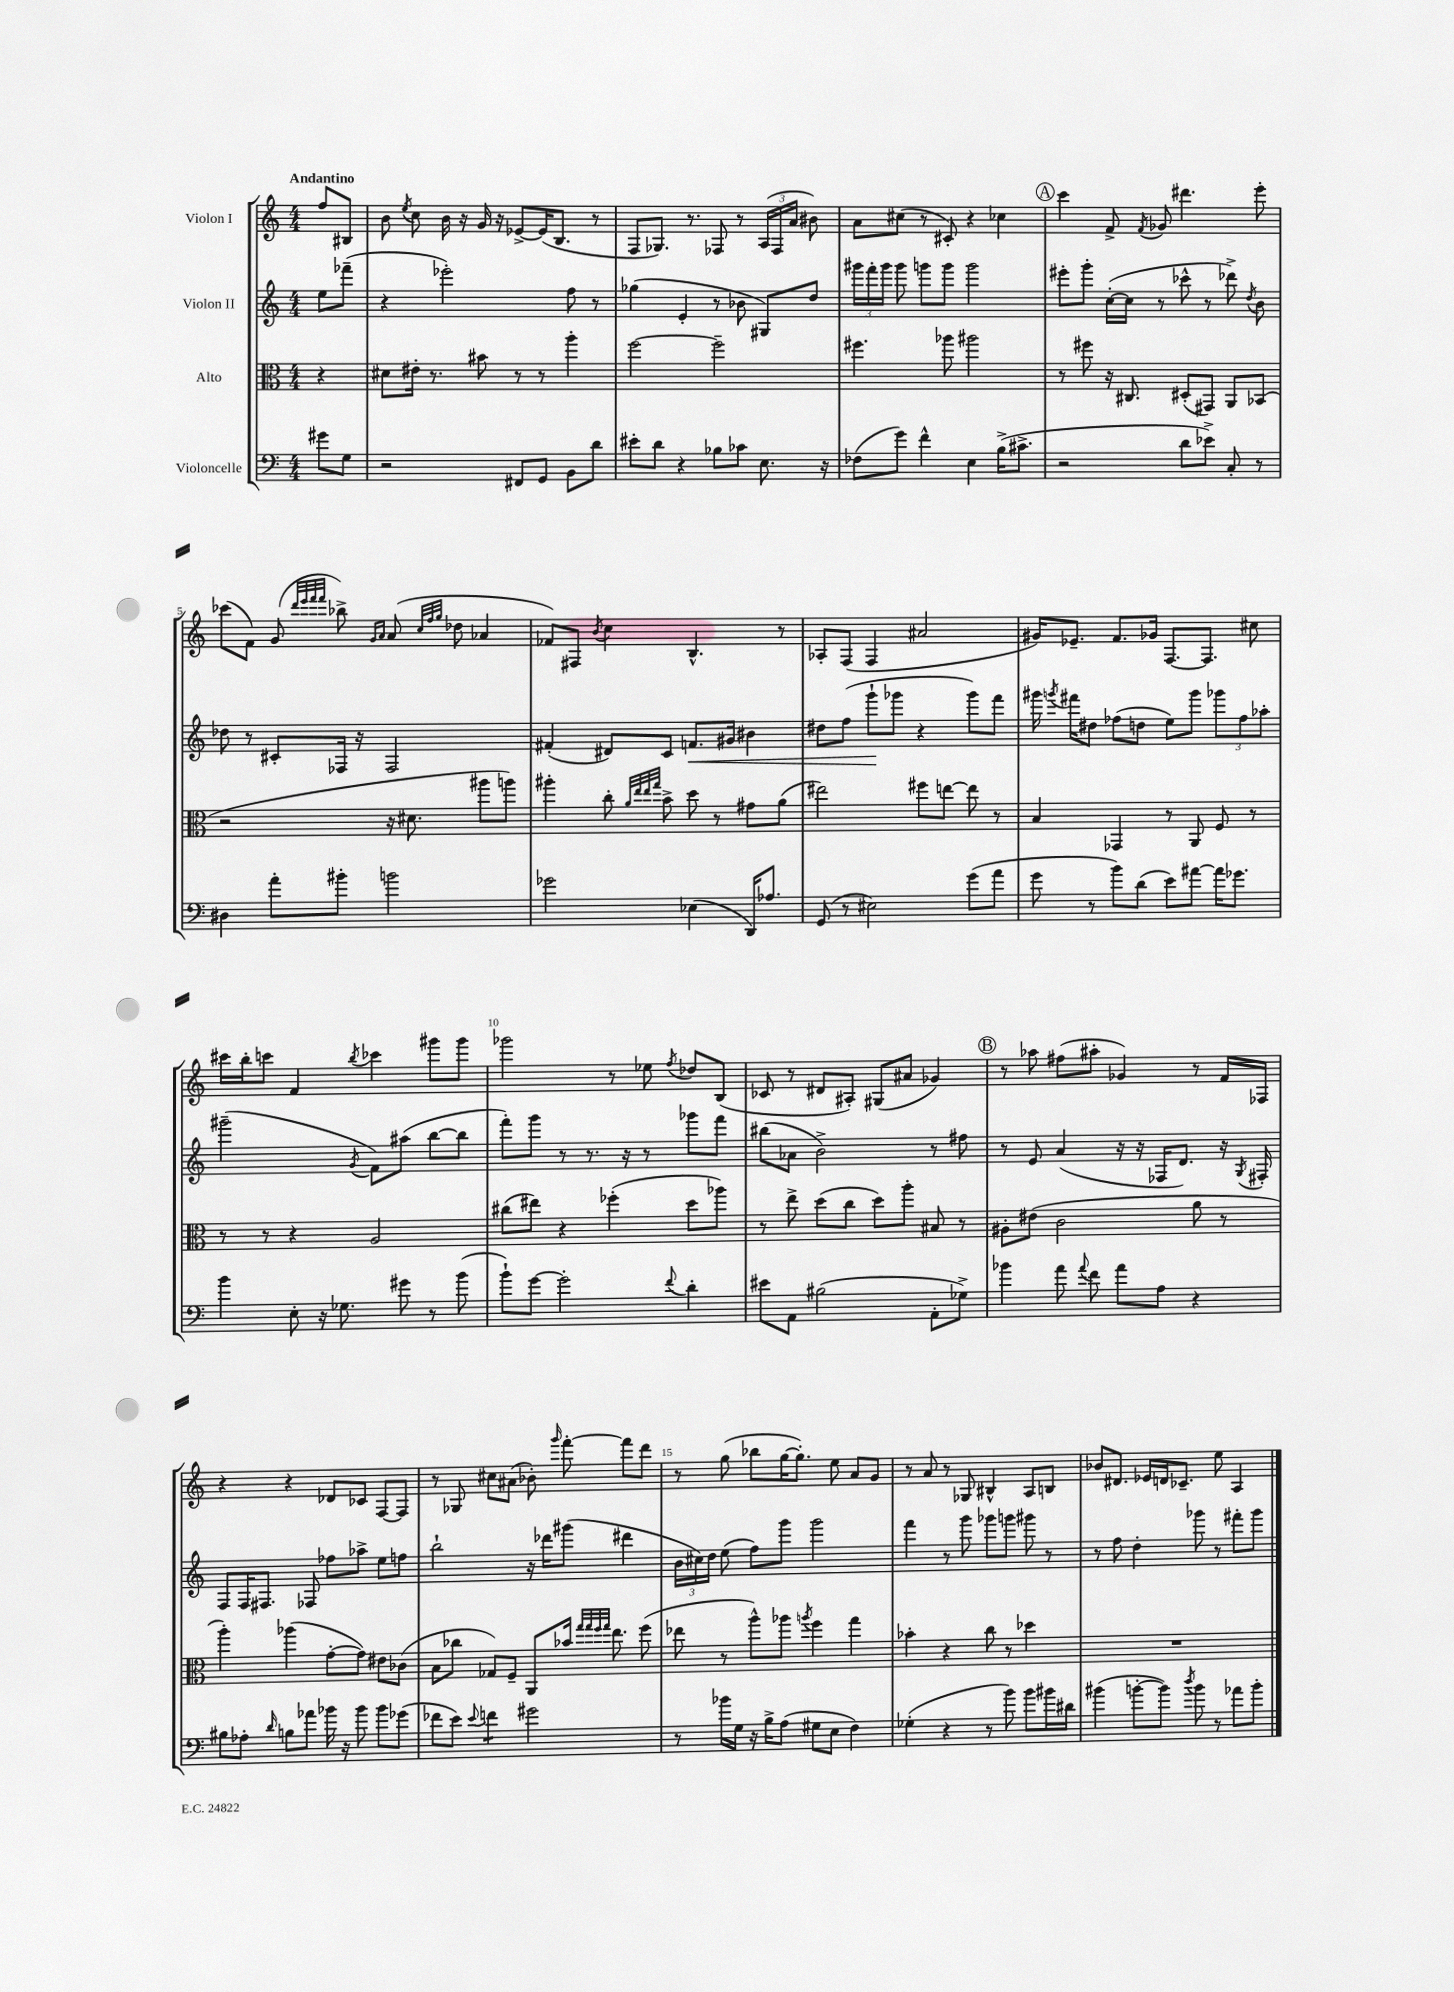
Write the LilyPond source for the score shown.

<<
\new StaffGroup <<
\new Staff = "s0" \with { instrumentName = "Violon I" } {
    \clef treble \key c \major \numericTimeSignature \time 4/4 \partial 4 \tempo "Andantino"
    \autoBeamOff f''8[ bis8] |
    b'8 \acciaccatura { e''8 } c''8 b'16 r16 g'16 r16 ees'8[~-> ees'16( b8.] r8 |
    f8[ ges8.]) r8. fes8 r8 \tuplet 3/2 { a16[( fes16 a'16] } bis'8) |
    a'8[ cis''8]( r8 cis'8-.) r4 ces''4 |
    \mark \markup { \circle "A" } c'''4 f'8-> \acciaccatura { f'8 } ges'8 dis'''4. e'''8-. |
    ces'''8[( f'8]) g'8( \grace { d'''32[ e'''32 f'''32 f'''32] } bes''8->) \grace { g'16[ a'16] } a'8( \grace { c''32[ f''32 g''32] } des''8 aes'4 |
    fes'8[) fis8] \acciaccatura { b'8 } c''4 b4.-^ r8 |
    aes8[-. f8]( f4 ais'2 |
    gis'16[) ees'8.]-- f'8.[ ges'16] f8.[~ f8.] cis''8 |
    cis'''16[ b''16-. c'''8] f'4 \acciaccatura { b''8 } ces'''4 gis'''8[ gis'''8] |
    ges'''2 r8 ees''8 \acciaccatura { f''8 } des''8[ b8]( |
    ces'8 r8 dis'8[ ais8]-.) gis8[( ais'8] ges'4) |
    \mark \markup { \circle "B" } r8 aes''8 fis''8[( ais''8]-. ges'4) r8 f'16[ fes16] |
    r4 r4 des'8[ ces'8] f8[~ f8] |
    r8 ges8 cis''8[ ais'8]( bes'8-.) \grace { g'''16 } f'''8~-. f'''8[ d'''8] |
    r8 g''8( bes''8[ g''16~ g''8.]-.) e''8 a'8[ g'8] |
    r8 a'8 r8 ges8 bis4-^ a8[ b8] |
    bes'8[ dis'8.] ees'16[ d'16 ces'8.]-- e''8 a4 \bar "|." |
}
\new Staff = "s1" \with { instrumentName = "Violon II" } {
    \clef treble \key c \major \numericTimeSignature \time 4/4 \partial 4
    \autoBeamOff e''8[ fes'''8]--( |
    r4 ees'''2-.) f''8 r8 |
    ges''4( e'4-. r8 bes'8 gis8[) d''8] |
    \tuplet 3/2 { gis'''16[ f'''16-. gis'''16] } gis'''8 g'''8[ g'''8] g'''2 |
    \mark \markup { \circle "A" } eis'''8[-. g'''8]-. c''16[~-.( c''16] r8 ces'''8-^ r8 des'''8->) \acciaccatura { d''8 } b'8 |
    des''8 r8 cis'8[-. fes16] r16 fes2 |
    fis'4-.( dis'8[) c'8] f'8.[\< gis'16] bis'4 |
    dis''8[ f''8]( g'''8[-!\! ges'''8] r4 ges'''8[) f'''8] |
    gis'''16 \acciaccatura { g'''8 } fis'''16[ dis''8] fes''8[( d''8] e''8[) g'''8] \tuplet 3/2 { ges'''8[ fes''8 aes''8]-. } |
    gis'''2--( \acciaccatura { g'8 } f'8[) ais''8]( b''8[~ b''8] |
    f'''8[-.) g'''8] r8 r8. r16 r8 ges'''8[ f'''8] |
    bis''8[( aes'8] b'2->) r8 fis''8 |
    \mark \markup { \circle "B" } r8 e'8 a'4( r16 r16 fes16[ d'8.]) r16 \acciaccatura { g8 } fis16-. |
    f8[ f16 fis8.] fes8 fes''8[ aes''8]-> e''8[ f''8] |
    b''2-! r16 des'''16[ gis'''8]( dis'''4 |
    \tuplet 3/2 { b'16[ cis''16) d''16] } e''8( f''8[) g'''8] g'''2 |
    f'''4 r8 g'''8 ges'''8[ g'''8] gis'''8 r8 |
    r8 f''8 d''4-. ges'''8 r8 fis'''8[-. ges'''8] \bar "|." |
}
\new Staff = "s2" \with { instrumentName = "Alto" } {
    \clef alto \key c \major \numericTimeSignature \time 4/4 \partial 4
    \autoBeamOff r4 |
    dis'8[ eis'16]-. r8. bis'8 r8 r8 a''4-. |
    f''2~ f''2-- |
    fis''4. aes''8 ais''2 |
    \mark \markup { \circle "A" } r8 fis''8 r16 cis8. dis8[-.( gis,8]) a,8[ bes,8]( |
    r2 r16 dis'8. ais''8[ a''8]) |
    ais''4-. c''8-. \grace { a'32[ e''32 e''32 g''32] } b'8-> d''8 r8 gis'8[ a'8]( |
    eis''2) fis''8[ e''8]~ e''8 r8 |
    b4 ges,4 r8 a,8 f8 r8 |
    r8 r8 r4 a2 |
    cis''8[( eis''8]) r4 fes''4-.( d''8[ aes''8]) |
    r8 e''8-> d''8[( c''8] d''8[) a''8]-. bis8 r8 |
    \mark \markup { \circle "B" } ais8[-. eis'8]( c'2 a'8 r8 |
    a''4-.) aes''4( g'8[~-. g'8]) eis'8[ ces'8]( |
    b8[ ces''8] ges8[) f8]-- a,8[ bes'16] \grace { g''32[ g''32 f''32 g''32] } e''8. f''8( |
    ees''8 r8 a''8[-^) aes''8] \acciaccatura { a''8 } f''4 g''4 |
    bes'4-. r4 c''8 r8 des''4 |
    R1 \bar "|." |
}
\new Staff = "s3" \with { instrumentName = "Violoncelle" } {
    \clef bass \key c \major \numericTimeSignature \time 4/4 \partial 4
    \autoBeamOff gis'8[ g8] |
    r2 fis,8[ g,8] b,8[ d'8] |
    eis'8[-. d'8] r4 bes8[ ces'8] e8. r16 |
    fes8[( g'8]) f'4-^ e4 b16[->( cis'8.]-> |
    \mark \markup { \circle "A" } r2 d'8[ ees'8]->) c8-. r8 |
    dis4 a'8[-. bis'8]-. b'2 |
    ges'2 ees4( d,16[) aes8.] |
    g,8( r8 eis2) g'8[( a'8] |
    g'8 r8 b'8[) d'8]( e'8[) ais'8]~ ais'16[ ges'8.] |
    b'4 e8-. r16 ges8. gis'8 r8 b'8( |
    b'8[-!) g'8]~ g'2-. \appoggiatura { f'8 } d'4-. |
    eis'8[ a,8] bis2( a,8[-. ges8]->) |
    \mark \markup { \circle "B" } bes'4 a'8 \appoggiatura { a'8 } f'8 a'8[ a8] r4 |
    bis8[ aes8]-. \grace { d'16 } b8[ aes'8] bes'16 r16 bes'8 bes'8[ ges'8]( |
    fes'8[ e'8]) \appoggiatura { e'8 } f'4:8 gis'2 |
    r8 bes'16[ g16] r16 b16[-> a8]( gis8[ e8] f4) |
    ges4-.( r4 r8 b'8) b'8[ bis'16 dis'16] |
    bis'4( b'8[~-. b'8]) \acciaccatura { d''8 } b'8 r8 aes'8[ b'8]-. \bar "|." |
}
>>
>>
\layout { \context { \Score \override BarNumber.break-visibility = ##(#f #t #t) barNumberVisibility = #(every-nth-bar-number-visible 5) } }
